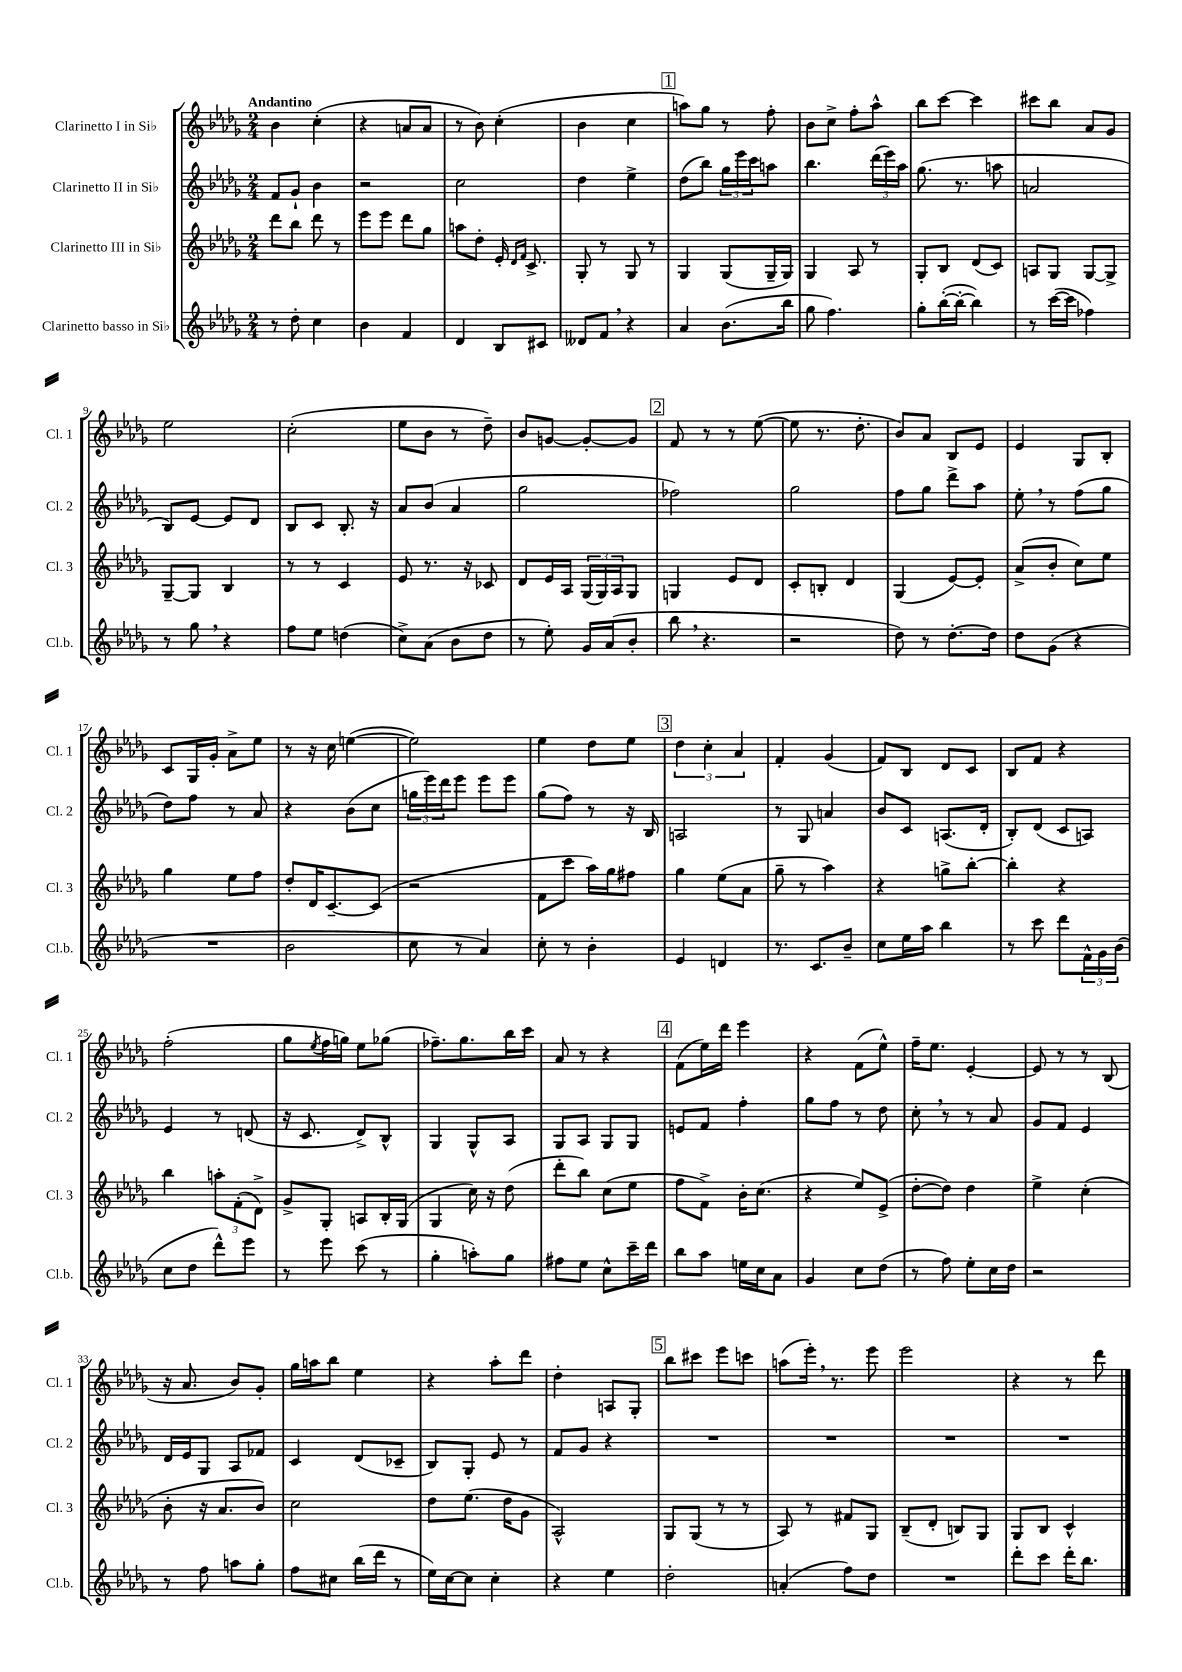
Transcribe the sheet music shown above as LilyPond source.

<<
\new StaffGroup <<
\new Staff = "s0" \with { instrumentName = "Clarinetto I in Sib" shortInstrumentName = "Cl. 1" } {
    \clef treble \key des \major \numericTimeSignature \time 2/4 \tempo "Andantino"
    bes'4 c''4-.( |
    r4 a'8 a'8 |
    r8 bes'8) c''4-.( |
    bes'4 c''4 |
    \mark \markup { \box "1" } a''8) ges''8 r8 f''8-. |
    bes'8 c''8-> f''8-. aes''8-^ |
    bes''8 c'''8~ c'''4 |
    cis'''8 bes''8 aes'8 ges'8 |
    ees''2 |
    c''2-.( |
    ees''8 bes'8 r8 des''8--) |
    bes'8 g'8~ g'8~-. g'8 |
    \mark \markup { \box "2" } f'8 r8 r8 ees''8~( |
    ees''8 r8. des''8.-. |
    bes'8) aes'8 bes8 ees'8 |
    ees'4 ges8 bes8-. |
    c'8 ges16 ges'16-. aes'8-> ees''8 |
    r8 r16 c''16 e''4~( |
    e''2) |
    ees''4 des''8 ees''8 |
    \mark \markup { \box "3" } \tuplet 3/2 { des''4 c''4-. aes'4 } |
    f'4-. ges'4( |
    f'8) bes8 des'8 c'8 |
    bes8 f'8 r4 |
    f''2-.( |
    ges''8 \acciaccatura { ees''8 } f''16 g''16) ees''8 ges''8( |
    fes''8.--) ges''8. bes''16 c'''16 |
    aes'8 r8 r4 |
    \mark \markup { \box "4" } f'8( ees''16) des'''16 ees'''4 |
    r4 f'8( ees''8-^) |
    f''16-- ees''8. ees'4~-. |
    ees'8 r8 r8 bes8( |
    r16 aes'8. bes'8) ges'8-. |
    ges''16 a''16 bes''8 ees''4 |
    r4 aes''8-. des'''8 |
    des''4-. a8 ges8-. |
    \mark \markup { \box "5" } bes''8 cis'''8 ees'''8 c'''8 |
    a''8( ees'''16-.) \breathe r8. ees'''8 |
    ees'''2 |
    r4 r8 des'''8 \bar "|." |
}
\new Staff = "s1" \with { instrumentName = "Clarinetto II in Sib" shortInstrumentName = "Cl. 2" } {
    \clef treble \key des \major \numericTimeSignature \time 2/4
    f'8 ges'8-! bes'4 |
    r2 |
    c''2 |
    des''4 ees''4-> |
    \mark \markup { \box "1" } des''8( bes''8) \tuplet 3/2 { ges''16 ees'''16 c'''16 } a''8 |
    bes''4. \tuplet 3/2 { des'''16( ees'''16) aes''16 } |
    ges''8.( r8. a''8 |
    a'2 |
    bes8) ees'8~ ees'8 des'8 |
    bes8 c'8 bes8.-. r16 |
    aes'8 bes'8( aes'4 |
    ges''2 |
    \mark \markup { \box "2" } fes''2) |
    ges''2 |
    f''8 ges''8 des'''8-> aes''8 |
    ees''8-. \breathe r8 f''8( ges''8 |
    des''8) f''8 r8 aes'8 |
    r4 bes'8( c''8 |
    \tuplet 3/2 { g''16 ees'''16) des'''16 } ees'''8 ees'''8 ees'''8 |
    ges''8( f''8) r8 r16 bes16 |
    \mark \markup { \box "3" } a2 |
    r8 ges8 a'4 |
    bes'8 c'8 a8.( des'16-. |
    bes8-.) des'8( c'8 a8) |
    ees'4 r8 d'8( |
    r16 c'8. des'8->) bes8-^ |
    ges4 ges8-^ aes8 |
    ges8 aes8 ges8 ges8 |
    \mark \markup { \box "4" } e'8 f'8 f''4-. |
    ges''8 f''8 r8 des''8 |
    c''8-. \breathe r8 r8 aes'8 |
    ges'8 f'8 ees'4 |
    des'16 ees'16 ges8 aes8 fes'8 |
    c'4 des'8( ces'8-- |
    bes8) ges8-. ees'8 r8 |
    f'8 ges'8 r4 |
    \mark \markup { \box "5" } R2 |
    R2 |
    R2 |
    R2 \bar "|." |
}
\new Staff = "s2" \with { instrumentName = "Clarinetto III in Sib" shortInstrumentName = "Cl. 3" } {
    \clef treble \key des \major \numericTimeSignature \time 2/4
    des'''8 bes''8 des'''8 r8 |
    ees'''8 ees'''8 des'''8 ges''8 |
    a''8 des''8-. ees'16-. \grace { des'16 f'16 } c'8.-> |
    ges8-. r8 ges8 r8 |
    \mark \markup { \box "1" } ges4 ges8( ges16-- ges16) |
    ges4 aes8 r8 |
    ges8-. bes8 des'8( c'8) |
    a8 ges8 ges8~ ges8-> |
    ges8~-- ges8 bes4 |
    r8 r8 c'4 |
    ees'8 r8. r16 ces'8 |
    des'8 ees'16 aes16 \tuplet 3/2 { ges16( ges16) aes16 } ges8 |
    \mark \markup { \box "2" } g4 ees'8 des'8 |
    c'8-. b8-. des'4 |
    ges4( ees'8~) ees'8-. |
    aes'8->( bes'8-. c''8) ees''8 |
    ges''4 ees''8 f''8 |
    des''8-. des'16 c'8.~-- c'8( |
    r2 |
    f'8 c'''8 aes''16) ges''16 fis''8 |
    \mark \markup { \box "3" } ges''4 ees''8( aes'8 |
    ges''8-- r8 aes''4) |
    r4 g''8-> bes''8~-. |
    bes''4-. r4 |
    bes''4 \tuplet 3/2 { a''8-. f'8-.( des'8->) } |
    ges'8-> ges8-. a8 bes16-. ges16( |
    ges4 c''16) r16 des''8( |
    des'''8-. bes''8) c''8( ees''8 |
    \mark \markup { \box "4" } f''8 f'8->) bes'16-. c''8.( |
    r4 ees''8) ees'8->( |
    des''8~-. des''8) des''4 |
    ees''4-> c''4-.( |
    bes'8-. r16 aes'8. bes'8) |
    c''2 |
    des''8 ees''8.( des''16 ges'8 |
    aes2-^) |
    \mark \markup { \box "5" } ges8 ges8( r8 r8 |
    aes8) r8 fis'8 ges8 |
    bes8--( des'8-. b8) ges8 |
    ges8 bes8 c'4-^ \bar "|." |
}
\new Staff = "s3" \with { instrumentName = "Clarinetto basso in Sib" shortInstrumentName = "Cl.b." } {
    \clef treble \key des \major \numericTimeSignature \time 2/4
    r8 des''8-. c''4 |
    bes'4 f'4 |
    des'4 bes8 cis'8 |
    deses'8 f'8 \breathe r4 |
    \mark \markup { \box "1" } aes'4 bes'8.( bes''16 |
    ges''8 f''4.) |
    ges''8-. bes''16~-.( bes''16~-. bes''4) |
    r8 c'''16~( c'''16 fes''4) |
    r8 ges''8 \breathe r4 |
    f''8 ees''8 d''4( |
    c''8->) aes'8( bes'8 des''8 |
    r8 ees''8-.) ges'16 aes'16( bes'8-. |
    \mark \markup { \box "2" } bes''8 \breathe r4. |
    r2 |
    des''8) r8 des''8.~-. des''16 |
    des''8 ges'8( r4 |
    R2 |
    bes'2 |
    c''8 r8 aes'4) |
    c''8-. r8 bes'4-. |
    \mark \markup { \box "3" } ees'4 d'4 |
    r8. c'8. bes'8-- |
    c''8 ees''16 aes''16 bes''4 |
    r8 c'''8 des'''8 \tuplet 3/2 { f'16-^ ges'16 bes'16( } |
    c''8 des''8 des'''8-^) ees'''8 |
    r8 ees'''8 c'''8( r8 |
    ges''4-. a''8-.) ges''8 |
    fis''8 ees''8 c''8-^ c'''16-- des'''16 |
    \mark \markup { \box "4" } bes''8 aes''8 e''16 c''16 aes'8 |
    ges'4 c''8 des''8( |
    r8 f''8) ees''8-. c''16 des''16 |
    r2 |
    r8 f''8 a''8 ges''8-. |
    f''8 cis''8 bes''16( des'''16 r8 |
    ees''16) c''16~ c''8 c''4-. |
    r4 ees''4 |
    \mark \markup { \box "5" } des''2-. |
    a'4-.( f''8) des''8 |
    R2 |
    des'''8-. c'''8 des'''16-. bes''8. \bar "|." |
}
>>
>>
